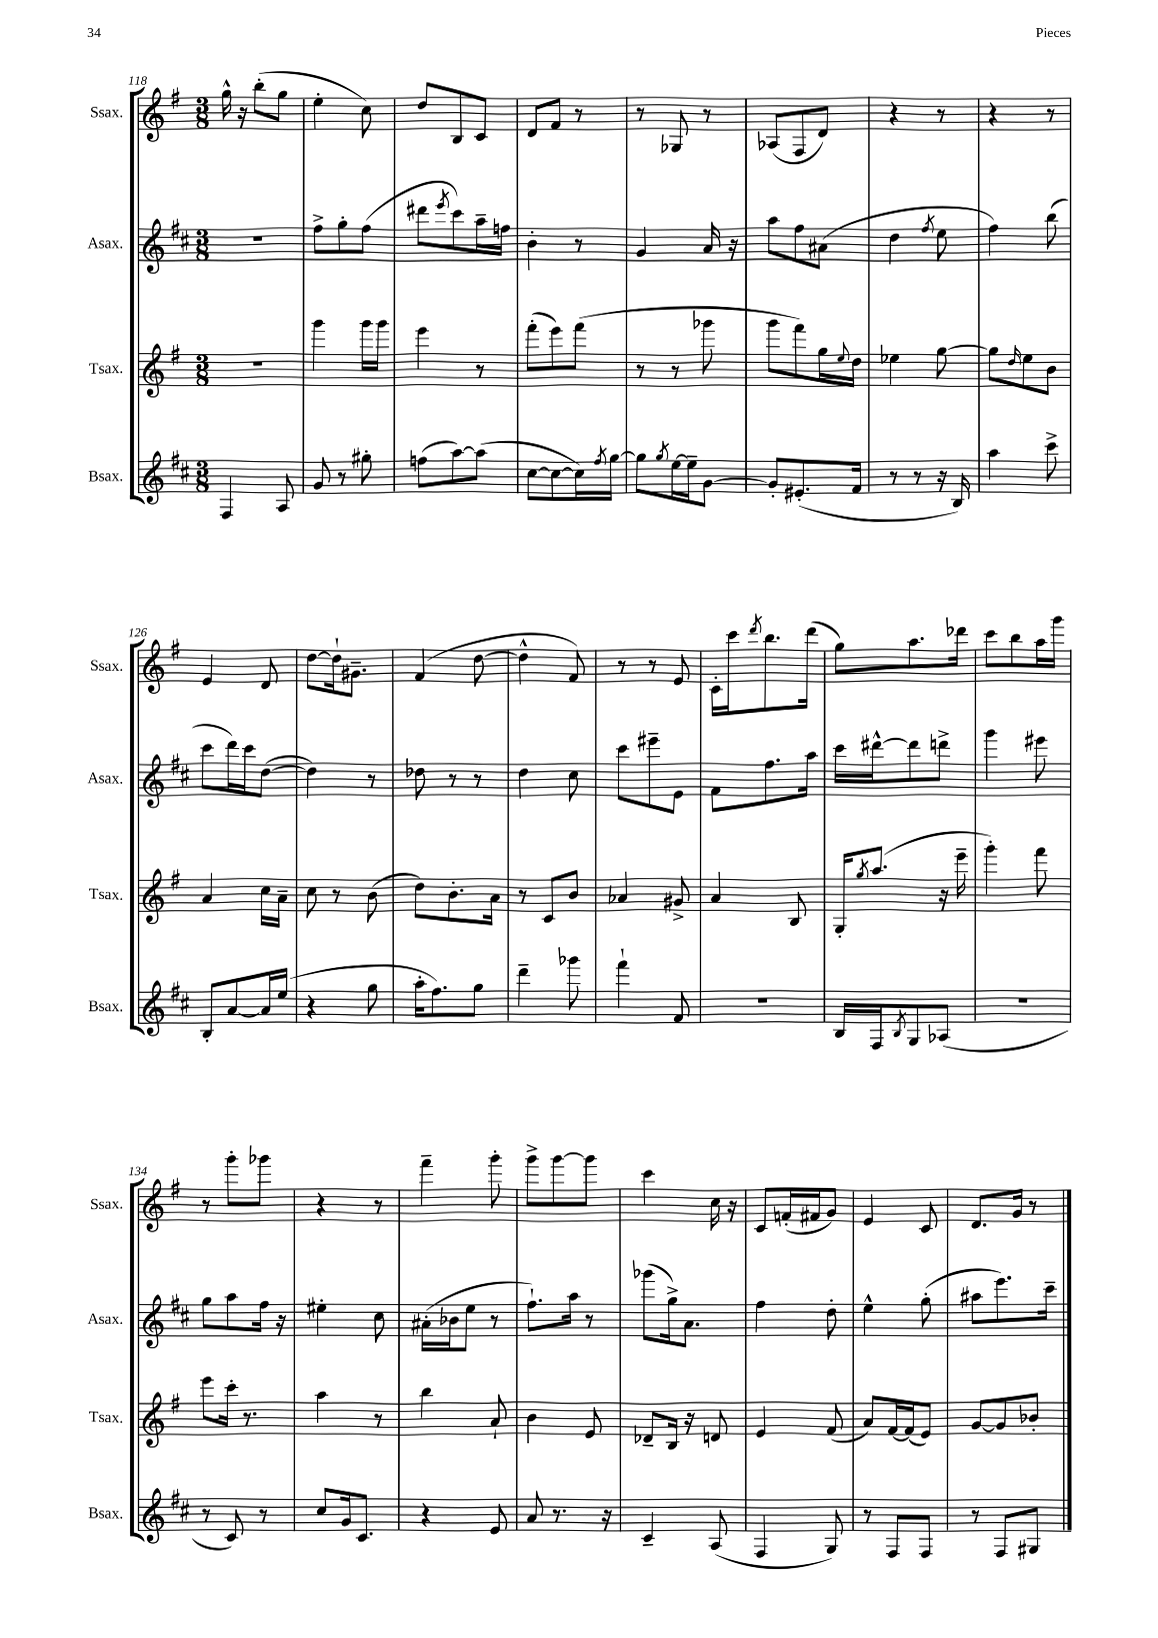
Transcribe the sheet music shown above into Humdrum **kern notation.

**kern	**kern	**kern	**kern
*staff4	*staff3	*staff2	*staff1
*clefG2	*clefG2	*clefG2	*clefG2
*k[f#c#]	*k[f#]	*k[f#c#]	*k[f#]
*M3/8	*M3/8	*M3/8	*M3/8
4F#/	4.r	4.r	16gg^^\
.	.	.	16r
.	.	.	(8bb'\L
8A/	.	.	8gg\J
=	=	=	=
8g/	4ggg\	8ff#^\L	4ee'\
8r	.	8gg'\	.
8gg#'\	16ggg\LL	(8ff#\J	8cc\)
.	16ggg\JJ	.	.
=	=	=	=
(8ff\L	4eee\	8ddd#\L	8dd/L
.	.	8qeee/	.
[8aa\)	.	8ccc#\)	8B/
(8aa\]J	8r	16aa~\L	8c/J
.	.	16ff\JJ	.
=	=	=	=
[8cc#\L	(8fff#'\L	4b'\	8d/L
8cc#\_	8eee\)	.	8f#/J
16cc#\]L)	(8fff#\J	8r	8r
8qff#/	.	.	.
[16gg\JJ	.	.	.
=	=	=	=
8gg\]L	8r	4g/	8r
8qgg/	.	.	.
[16ee\L	8r	.	8G-/
16ee~\]J	.	.	.
[8g\J	8ggg-\	16a/	8r
.	.	16r	.
=	=	=	=
8g'/]L	8ggg\L	8aa\L	(8A-/L
(8.e#'/	8fff#\)	8ff#\	8F#/
.	16gg\L	(8a#\J	8d/J)
.	8qqee/	.	.
16f#/Jk	16dd\JJ	.	.
=	=	=	=
8r	4ee-\	4dd\	4r
8r	.	.	.
.	.	8qff#/	.
16r	[8gg\	8ee\	8r
16B/)	.	.	.
=	=	=	=
4aa\	8gg\]L	4ff#\)	4r
.	16qqdd/	.	.
.	8ee\	.	.
8ccc#^\	8b\J	(8bb\	8r
=	=	=	=
8B'/L	4a/	8ccc#\L	4e/
[8a/	.	16ddd\L)	.
.	.	16ccc#\J	.
16a/]L	16cc\LL	([8dd\J	8d/
(16ee/JJ	16a~\JJ	.	.
=	=	=	=
4r	8cc\	4dd\])	[8dd\L
.	8r	.	16dd`\]k
.	.	.	8.g#~\J
8gg\	(8b\	8r	.
=	=	=	=
16aa'\LK	8dd\L)	8dd-\	(4f#/
8.ff#\)	.	.	.
.	8.b'\	8r	.
8gg\J	.	8r	[8dd\
.	16a\Jk	.	.
=	=	=	=
4ddd~\	8r	4dd\	4dd^^\]
.	8c/L	.	.
8ggg-\	8b/J	8cc#\	8f#/)
=	=	=	=
4fff#`\	4a-/	8ccc#\L	8r
.	.	8eee#~\	8r
8f#/	8g#^/	8e\J	8e/
=	=	=	=
4.r	4a/	8f#\L	16c'\LL
.	.	.	16ccc\J
.	.	.	8qddd/
.	.	8.ff#\	8.bb\
.	8B/	.	.
.	.	16aa\Jk	(16ddd\Jk
=	=	=	=
16B/LL	16G'/LK	16ccc#\LL	8gg\L)
.	8qgg/	.	.
16F#/J	(8.aa/J	[16ddd#^^\J	.
8qB/	.	.	.
8G/	.	8ddd#\]	8.aa\
(8A-/J	16r	8ddd^\J	.
.	16eee~\	.	16ddd-\Jk
=	=	=	=
4.r	4ggg'\)	4ggg\	8ccc\L
.	.	.	8bb\
.	8fff#\	8eee#\	16aa\L
.	.	.	16ggg\JJ
=	=	=	=
8r	8eee\L	8gg\L	8r
8c#/)	16ccc'\Jk	8aa\	8ggg'\L
.	8.r	.	.
8r	.	16ff#\Jk	8ggg-\J
.	.	16r	.
=	=	=	=
8cc#/L	4aa\	4ee#'\	4r
16g/k	.	.	.
8.c#/J	.	.	.
.	8r	8cc#\	8r
=	=	=	=
4r	4bb\	(16a#'\LL	4fff#~\
.	.	16b-\J	.
.	.	8ee\J	.
8e/	8a`/	8r	8ggg'\
=	=	=	=
8a/	4b\	8.ff#`\L)	8ggg^\L
8.r	.	.	[8ggg\
.	.	16aa\Jk	.
.	8e/	8r	8ggg\]J
16r	.	.	.
=	=	=	=
4c#~/	8d-~/L	(8ggg-\L	4ccc\
.	16B/Jk	16gg^\k)	.
.	16r	8.a\J	.
(8A/	8d/	.	16cc\
.	.	.	16r
=	=	=	=
4F#/	4e/	4ff#\	8c/L
.	.	.	(16f'/L
.	.	.	16f#/J
8G/)	(8f#/	8dd'\	8g/J)
=	=	=	=
8r	8a/L)	4ee^^\	4e/
8F#/L	[16f#/L	.	.
.	(16f#/]J	.	.
8F#/J	8e/J)	(8gg'\	8c/
=	=	=	=
8r	[8g/L	8aa#\L	8.d/L
8F#/L	8g/]	8.eee\)	.
.	.	.	16g/Jk
8G#/J	8b-'/J	.	8r
.	.	16ccc#~\Jk	.
==	==	==	==
*-	*-	*-	*-
